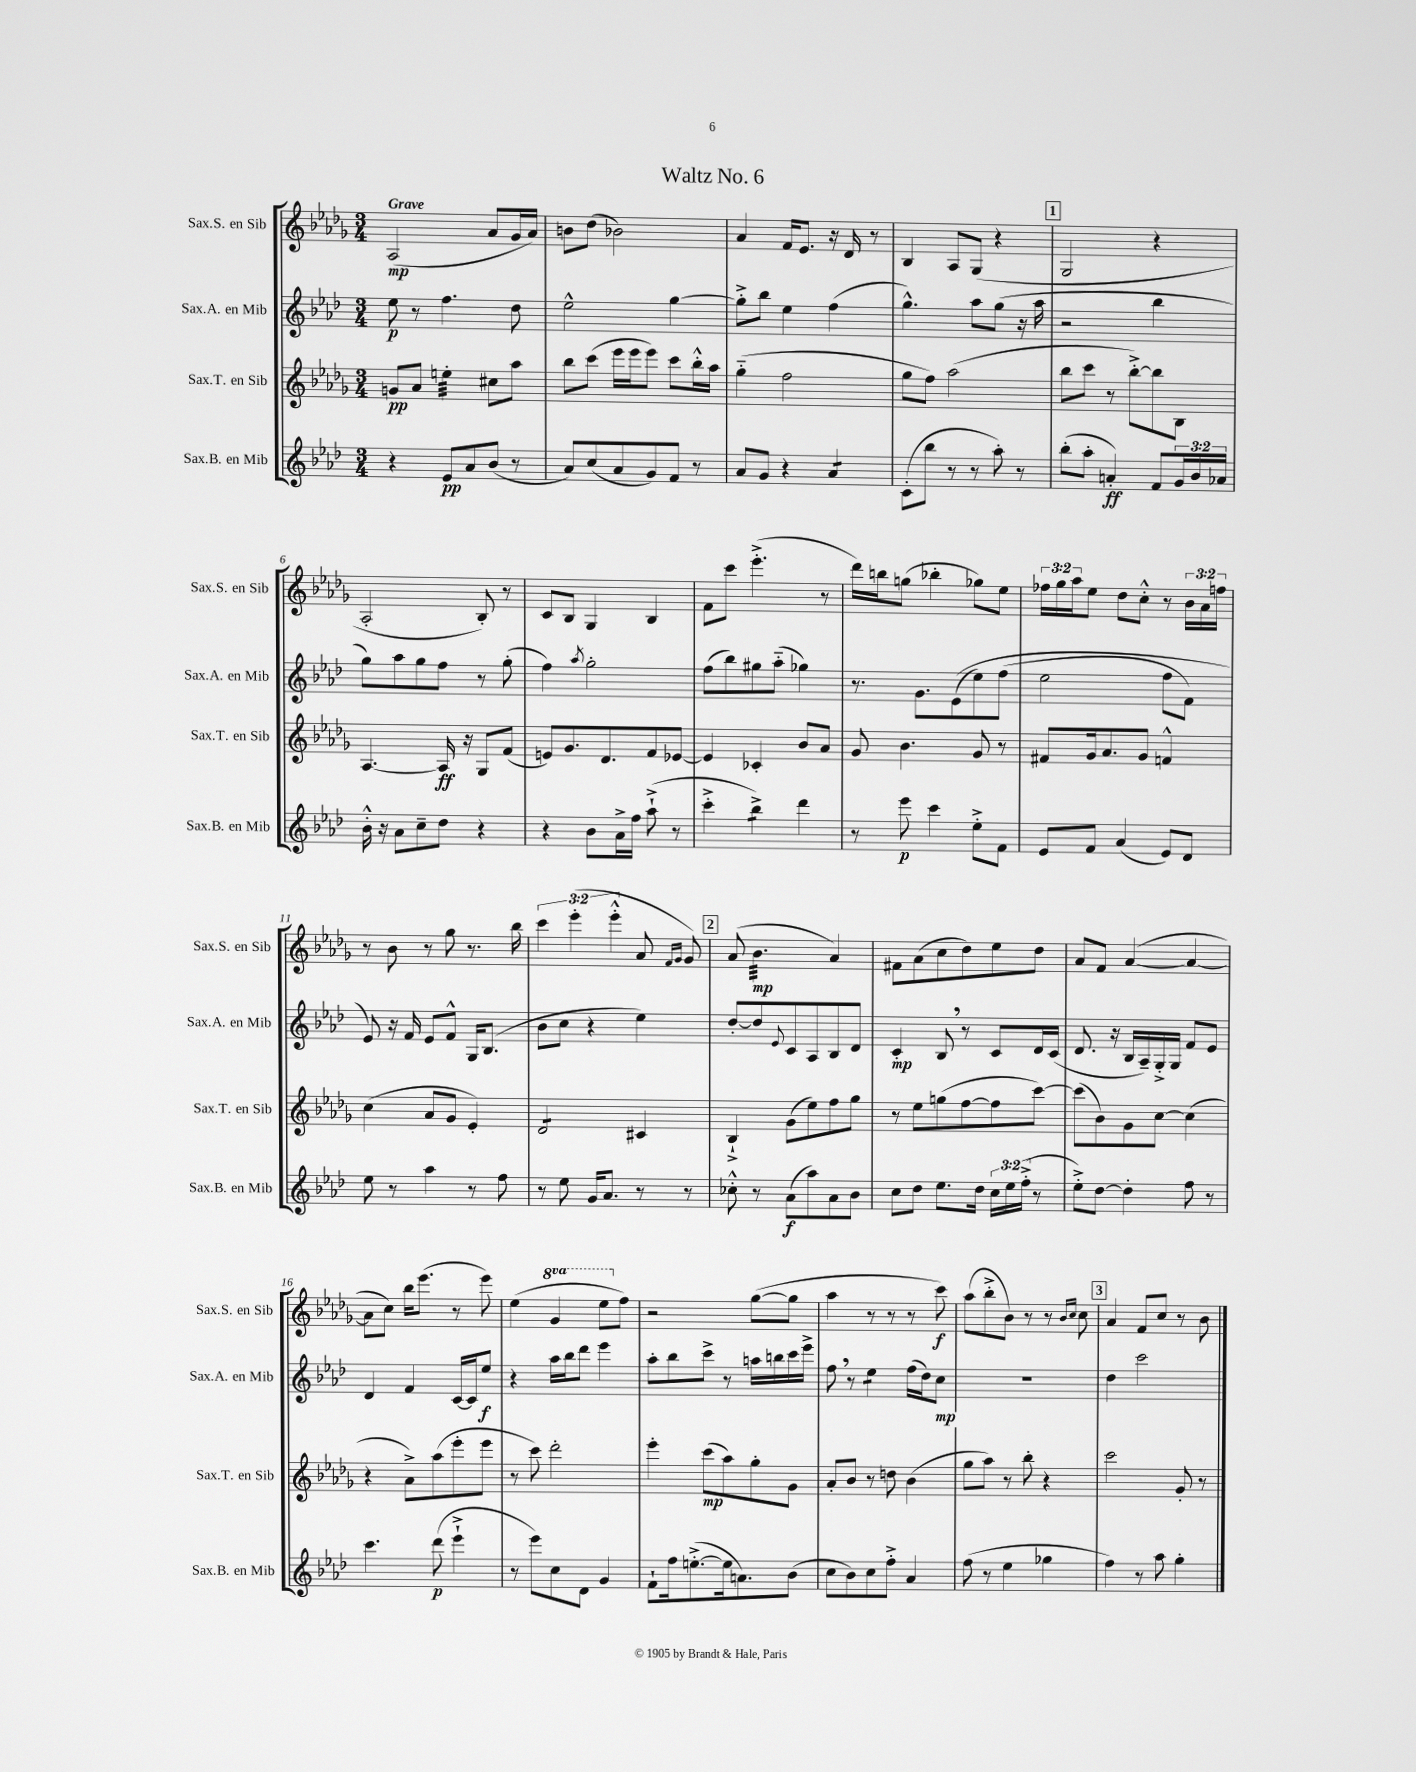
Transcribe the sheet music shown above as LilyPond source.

\header { title = "Waltz No. 6" }
<<
\new StaffGroup <<
\new Staff = "s0" \with { instrumentName = "Sax.S. en Sib" shortInstrumentName = "Sax.S. en Sib" } {
    \clef treble \key des \major \numericTimeSignature \time 3/4 \override Staff.TupletNumber.text = #tuplet-number::calc-fraction-text \set Staff.ottavationMarkups = #ottavation-simple-ordinals \tempo "Grave"
    aes2\mp( aes'8 ges'16 aes'16) |
    b'8 des''8( bes'2) |
    aes'4 f'16 ees'8. r16 des'16 r8 |
    bes4 aes8 ges8( r4 |
    \mark \markup { \box "1" } ges2 r4 |
    aes2-. bes8-.) r8 |
    c'8 bes8 ges4 bes4 |
    f'8 c'''8 ees'''4.-.->( r8 |
    des'''16) b''16 g''8( bes''4-. ges''8) ees''8 |
    \tuplet 3/2 { fes''16 ges''16 aes''16 } ees''8 des''8 c''8-.-^ r8 \tuplet 3/2 { bes'16 aes'16 f''16 } |
    r8 bes'8 r8 ges''8 r8. bes''16 |
    \tuplet 3/2 { c'''4 ees'''4-.( ees'''4-.-^ } aes'8 \grace { f'16 ges'16 } ges'8) |
    \mark \markup { \box "2" } aes'8( bes'4.:32\mp aes'4) |
    fis'8 aes'8( c''8 des''8) ees''8 des''8 |
    aes'8 f'8 aes'4~( aes'4~ |
    aes'8 c''8) bes''16 ees'''8.( r8 ees'''8) |
    ees''4( \ottava #1 ges''4 ees'''8 \ottava #0 f''8) |
    r2 ges''8~( ges''8 |
    aes''4 r8 r8 r8 c'''8\f) |
    aes''8( bes''8-.-> bes'8) r8 r8 \grace { bes'16 c''16 } c''8 |
    \mark \markup { \box "3" } aes'4 f'8 c''8 r8 bes'8 \bar "|." |
}
\new Staff = "s1" \with { instrumentName = "Sax.A. en Mib" shortInstrumentName = "Sax.A. en Mib" } {
    \clef treble \key aes \major \numericTimeSignature \time 3/4
    ees''8\p r8 f''4. des''8 |
    ees''2-^ g''4~ |
    g''8-.-> bes''8 ees''4 f''4( |
    g''4.-^) aes''8 g''8( r16 aes''16 |
    \mark \markup { \box "1" } r2 bes''4 |
    g''8) aes''8 g''8 f''8 r8 g''8-.( |
    f''4) \acciaccatura { aes''8 } g''2-. |
    f''8( bes''8) gis''8 aes''8-_( ges''4) |
    r8. g'8. ees'8(\( ees''8) f''8( |
    ees''2 f''8 f'8) |
    ees'8\) r16 f'16 ees'8 f'8-^ g16 bes8.( |
    bes'8 c''8 r4 ees''4) |
    \mark \markup { \box "2" } des''8~-. des''8 \appoggiatura { ees'8 } c'8 aes8 bes8 des'8 |
    c'4-.\mp bes8 \breathe r8 c'8 des'16 c'16( |
    des'8. r16 bes16 aes16--) g16-.-> g16 f'8 ees'8 |
    des'4 f'4 c'16~ c'16 ees''8\f |
    r4 aes''16 bes''16 des'''8 ees'''4 |
    aes''8-. bes''8 c'''8-> r8 a''16 b''16 c'''16 ees'''16-> |
    f''8 \breathe r8 ees''4:8 f''16( des''16) c''8\mp |
    R2. |
    \mark \markup { \box "3" } des''4 c'''2 \bar "|." |
}
\new Staff = "s2" \with { instrumentName = "Sax.T. en Sib" shortInstrumentName = "Sax.T. en Sib" } {
    \clef treble \key des \major \numericTimeSignature \time 3/4
    g'8\pp aes'8 e''4:32-. cis''8 aes''8 |
    bes''8 c'''8( ees'''16 ees'''16 ees'''8) c'''8 bes''16-.-^ aes''16 |
    ges''4-_( f''2 |
    ges''8 f''8) aes''2( |
    \mark \markup { \box "1" } bes''8 c'''8 r8 bes''8~-.->) bes''8 bes8 |
    aes4.~ aes16\ff r16 ges8 f'8( |
    e'8) ges'8. des'8. f'8 ees'8~ |
    ees'4 ces'4-. bes'8 aes'8 |
    ges'8 bes'4. ges'8 r8 |
    fis'8 ges'16 aes'8. ges'8 f'4-^ |
    c''4( aes'8 ges'8 ees'4-.) |
    des'2:8 cis'4 |
    \mark \markup { \box "2" } bes4-!-> ges'8( ees''8) f''8 ges''8 |
    r8 ees''8 g''8( f''8~ f''8 c'''8~) |
    c'''8( bes'8) ges'8 c''8~ c''4( |
    r4 aes'8->) aes''8( ees'''8-. ees'''8 |
    r8 c'''8) des'''2-. |
    ees'''4-. c'''8\mp( aes''8) ges''8-. ges'8 |
    aes'8-. bes'8 r8 d''8 bes'4( |
    ges''8 aes''8) r8 bes''8-. r4 |
    \mark \markup { \box "3" } c'''2 ges'8-. r8 \bar "|." |
}
\new Staff = "s3" \with { instrumentName = "Sax.B. en Mib" shortInstrumentName = "Sax.B. en Mib" } {
    \clef treble \key aes \major \numericTimeSignature \time 3/4 \override Staff.TupletNumber.text = #tuplet-number::calc-fraction-text
    r4 ees'8\pp aes'8 bes'8( r8 |
    aes'8) c''8( aes'8 g'8) f'8 r8 |
    aes'8 g'8 r4 aes'4:8 |
    c'8-.( bes''8 r8 r8 aes''8-.) r8 |
    \mark \markup { \box "1" } bes''8-.( aes''8-. a'4-.\ff) f'8 \tuplet 3/2 { g'16 bes'16 aes'16 } |
    bes'16-.-^ r16 aes'8 c''8-- des''8 r4 |
    r4 bes'8 aes'16-> f''16 aes''8-!->( r8 |
    c'''4-.-> bes''4:8->) des'''4 |
    r8 ees'''8\p c'''4 ees''8-.-> f'8 |
    ees'8 f'8 aes'4( ees'8) des'8 |
    ees''8 r8 aes''4 r8 f''8 |
    r8 ees''8 g'16 aes'8. r8 r8 |
    \mark \markup { \box "2" } ces''8-.-^ r8 aes'8\f( aes''8) aes'8 bes'8 |
    c''8 des''8 ees''8. des''16 \tuplet 3/2 { c''16 ees''16 f''16-.->( } r8 |
    ees''8-.->) des''8~ des''4-. f''8 r8 |
    c'''4. des'''8\p( ees'''4-!-> |
    r8 ees'''8) c''8 des'8 g'4 |
    f'8-! f''16 e''8.~-.->( e''16 a'8.) bes'8( |
    c''8 bes'8) c''8 f''8-.-> aes'4 |
    f''8( r8 ees''4 ges''4 |
    \mark \markup { \box "3" } f''4) r8 aes''8 g''4-. \bar "|." |
}
>>
>>
